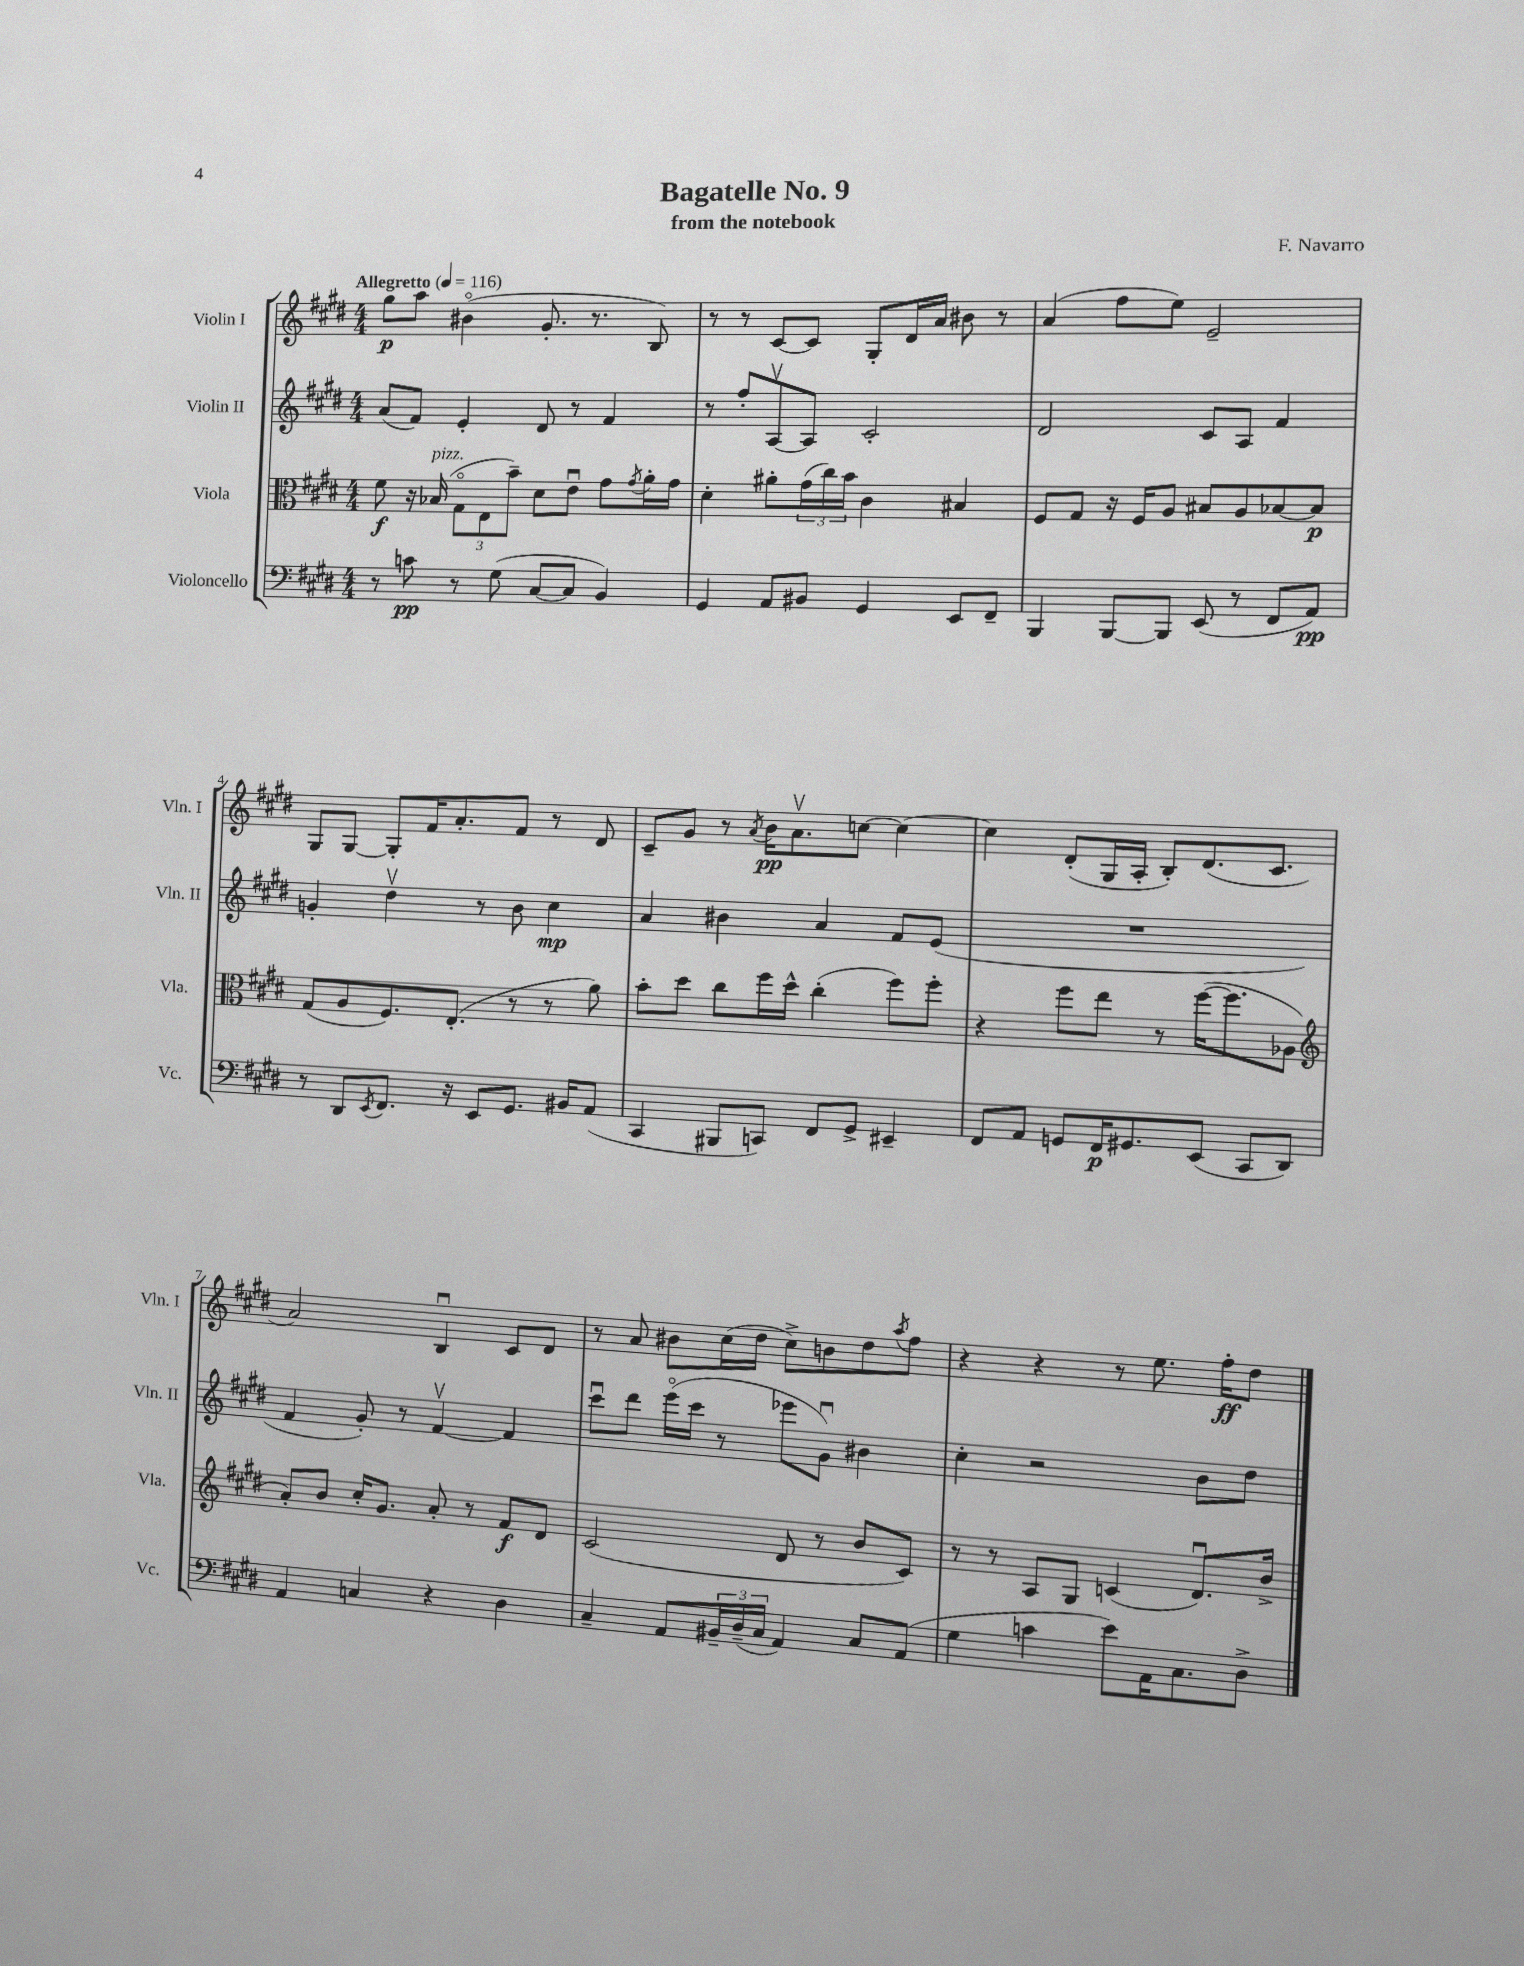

**kern	**kern	**kern	**kern
*staff4	*staff3	*staff2	*staff1
*clefF4	*clefC3	*clefG2	*clefG2
*k[f#c#g#d#]	*k[f#c#g#d#]	*k[f#c#g#d#]	*k[f#c#g#d#]
*M4/4	*M4/4	*M4/4	*M4/4
*MM116	*MM116	*MM116	*MM116
8r	8f#	(8a	8gg#
8c	16r	8f#)	8aa
.	(16B-	.	.
8r	12G#o	4e'	(4b#o
.	12E	.	.
(8G#	.	.	.
.	12b~)	.	.
[8C#	8d#	8d#	8.g#'
8C#]	8eu	8r	.
.	.	.	8.r
4BB)	8g#	4f#	.
.	8qg#	.	.
.	16a'	.	8B)
.	16g#	.	.
=	=	=	=
4GG#	4d#'	8r	8r
.	.	8ff#'	8r
8AA	8a#'	[8Av	[8c#
8BB#	(24g#	8A]	8c#]
.	24cc#)	.	.
.	24b	.	.
4GG#	4c#	2c#'	8G#'
.	.	.	16d#
.	.	.	16a
8EE	4B#	.	8b#
8FF#~	.	.	8r
=	=	=	=
4BBB	8F#	2d#	(4a
.	8G#	.	.
[8BBB	16r	.	8ff#
.	16F#	.	.
8BBB]	8A	.	8ee)
(8EE	8B#	8c#	2e~
8r	8A	8A	.
8FF#	[8B-	4f#	.
8AA)	8B-]	.	.
=	=	=	=
8r	(8G#	4g'	8G#
8DD#	8A	.	[8G#
8qEE	.	.	.
8.FF#	8.F#)	4dd#v	8G#']
.	.	.	16f#
16r	(8.E'	.	8.a'
8EE	.	8r	.
8.GG#	8r	8b	8f#
.	8r	4cc#	8r
16BB#	.	.	.
(8AA	8a)	.	8d#
=	=	=	=
4CC#	8b'	4a	8c#~
.	8dd#	.	8g#
8BBB#	8cc#	4b#	8r
.	.	.	8qa
8CC)	16ff#	.	16b
.	16dd#^^	.	8.av
8FF#	(4cc#'	4a	.
8GG#^	.	.	[8cc
4EE#~	8ff#)	8f#	4cc_
.	8ff#'	(8e	.
=	=	=	=
8FF#	4r	1r	4cc]
8AA	.	.	.
8GG	8ff#	.	(8d#'
16FF#	8ee	.	16G#
8.GG#	.	.	16A'
.	8r	.	8B')
(8EE	([16ff#	.	(8.d#
.	8.ff#]	.	.
8CC#	.	.	.
.	.	.	8.c#
8DD#)	8A-	.	.
=	=	=	=
*	*clefG2	*	*
4AA	8a')	4f#	2a)
.	8b	.	.
4C	16cc#'	8g#')	.
.	8.g#	.	.
.	.	8r	.
4r	8a'	[4f#v	4Bu
.	8r	.	.
4D#	8f#	4f#]	8c#
.	8d#	.	8d#
=	=	=	=
4C#~	(2c#	8ccc#u	8r
.	.	8ddd#	8a
8AA	.	(16eeeo	8b#
.	.	16ccc#	.
24BB#~	.	8r	(16cc#
(24D#~	.	.	.
.	.	.	16dd#
24C#	.	.	.
4AA)	8d#	8eee-	8cc#^)
.	8r	8g#u)	8b
8C#	8b	4b#	8dd#
.	.	.	8qaa
(8AA	8c#)	.	8ff#
=	=	=	=
4G#	8r	4cc#'	4r
.	8r	.	.
4c	8A	2r	4r
.	8G#	.	.
8e)	(4c	.	8r
16AA	.	.	8.ee
8.C#	.	.	.
.	8.d#u)	8b	.
.	.	.	16ff#'
8D#^	.	8dd#	8dd#
.	16b^	.	.
==	==	==	==
*-	*-	*-	*-
